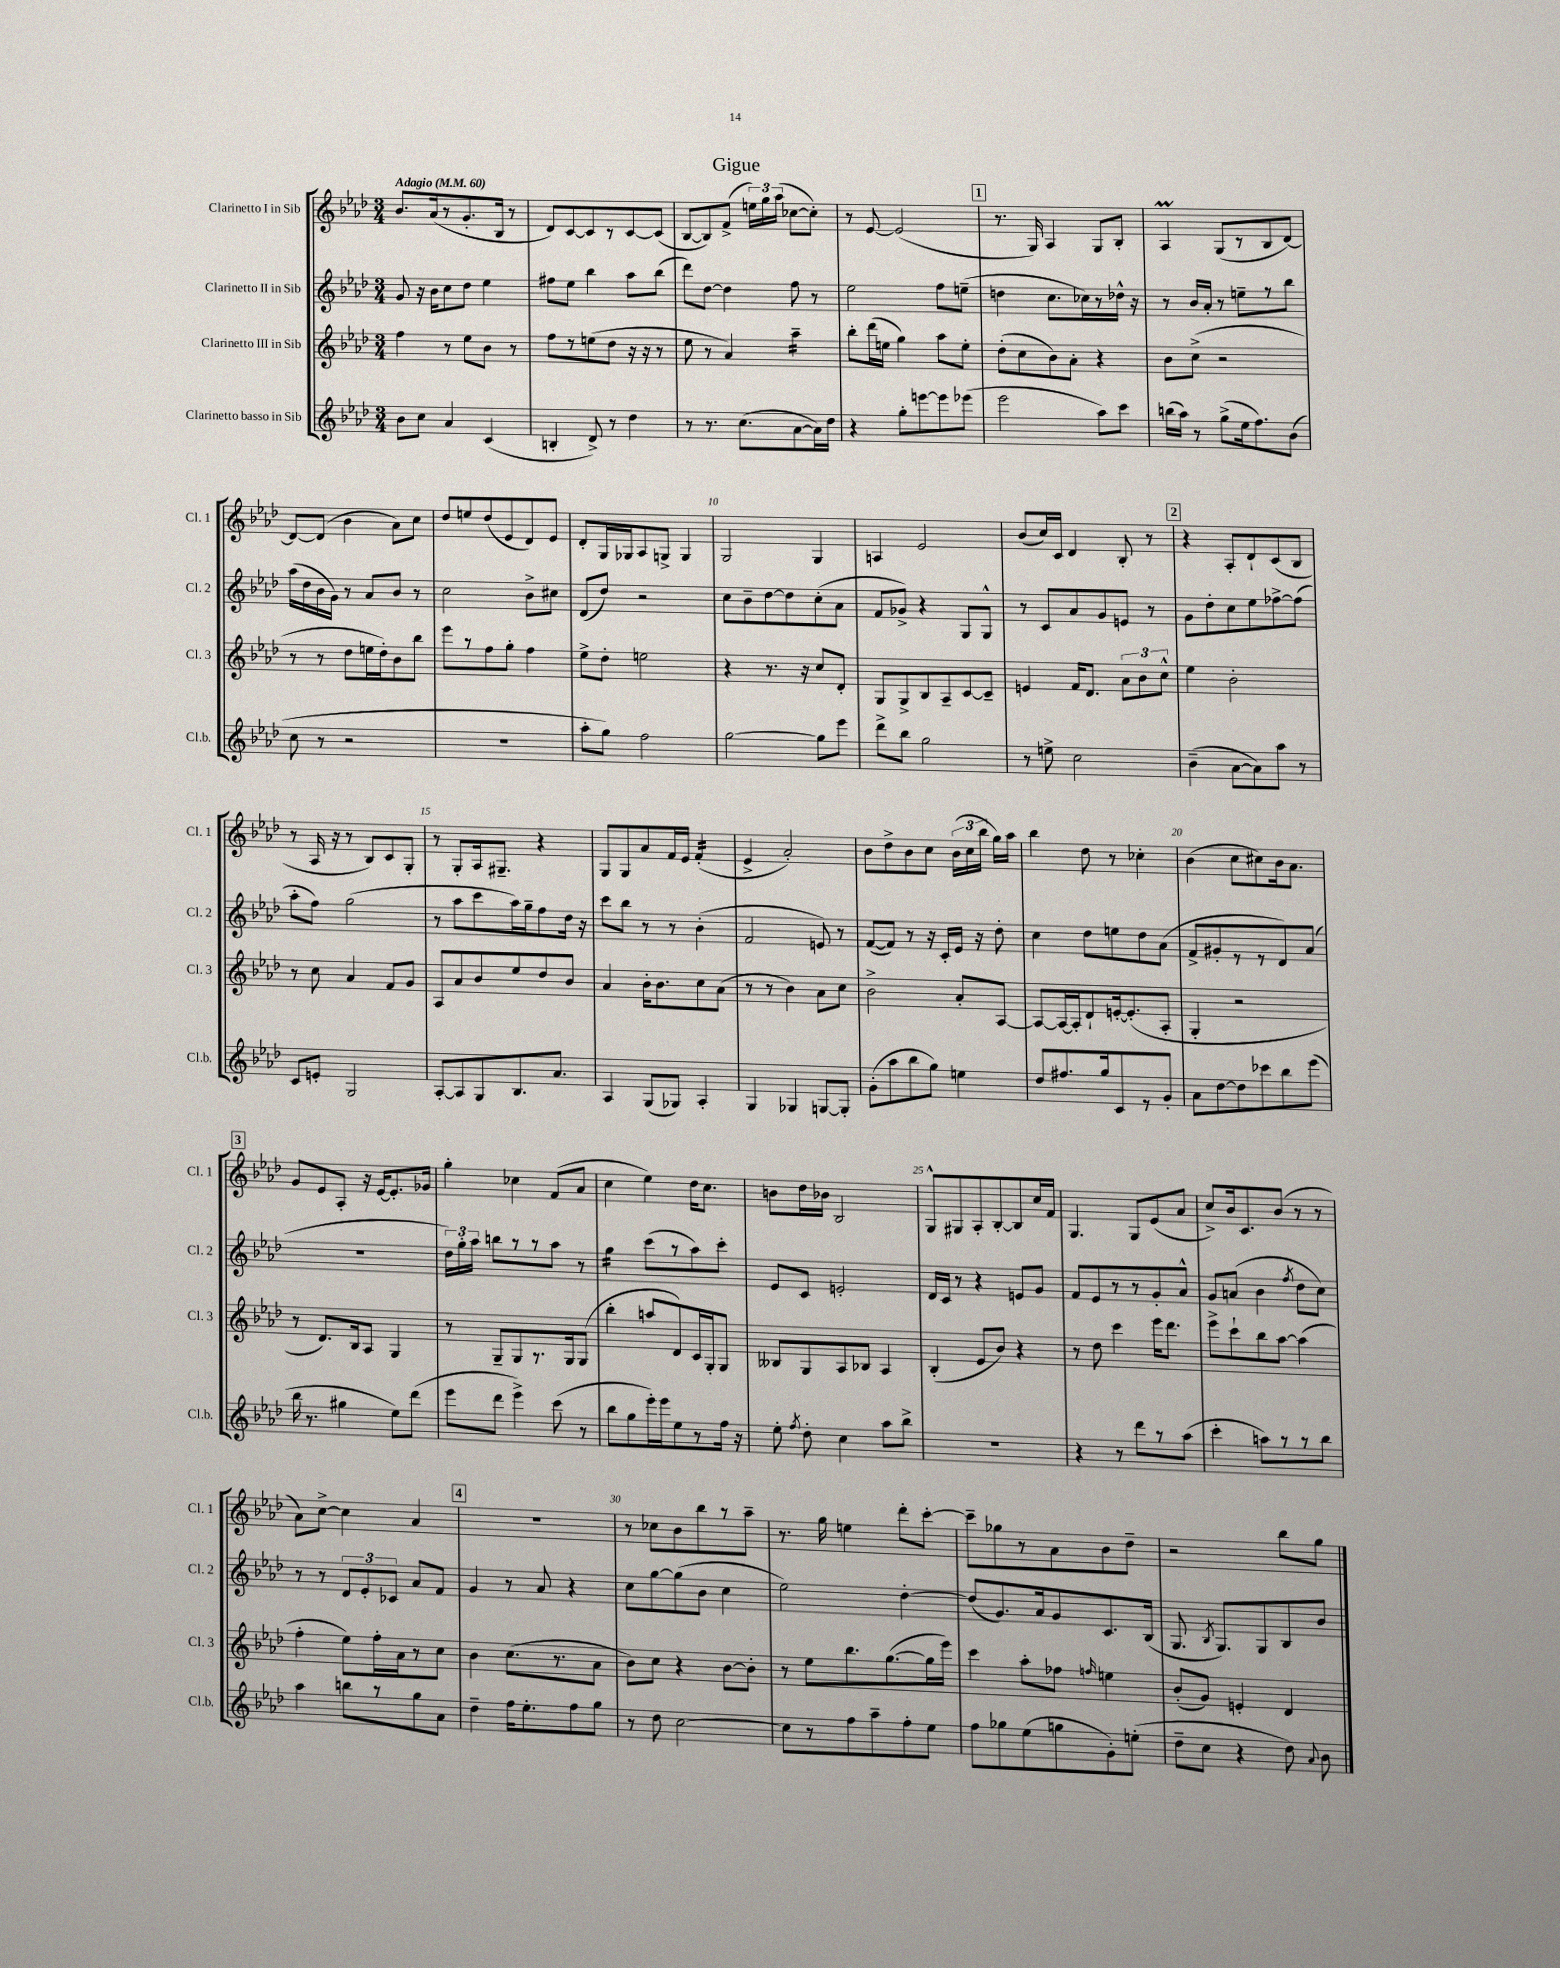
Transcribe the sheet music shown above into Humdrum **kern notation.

**kern	**kern	**kern	**kern
*staff4	*staff3	*staff2	*staff1
*clefG2	*clefG2	*clefG2	*clefG2
*k[b-e-a-d-]	*k[b-e-a-d-]	*k[b-e-a-d-]	*k[b-e-a-d-]
*M3/4	*M3/4	*M3/4	*M3/4
*MM60	*MM60	*MM60	*MM60
8b-	4ff	8g	8.b-
8cc	.	16r	.
.	.	16b-	(16a-
4a-	8r	8cc	8r
.	8ee-	8dd-	8.g'
(4c	8b-	4ee-	.
.	.	.	16B-
.	8r	.	8r
=	=	=	=
4B'	8ff	8ff#	8d-)
.	8r	8ee-	[8c
8d-^)	(8ee	4bb-	8c]
8r	8dd-	.	8r
4dd-	16r	8aa-	[8c
.	16r	.	.
.	8r	(8bb-	(8c]
=	=	=	=
8r	8ee-	8ddd-)	[8B-
8.r	8r	[8dd-	8B-])
.	4a-)	4dd-]	(8f^
(8.cc	.	.	.
.	.	.	24ee)
.	.	.	24gg
.	.	.	(24aa-
[8a-	4aa-~	8ff	[8cc-
16a-])	.	8r	8cc-'])
16dd-	.	.	.
=	=	=	=
4r	8bb-'	2ee-	8r
.	(16ddd-	.	[8e-
.	16ee	.	.
8gg'	4gg)	.	(2e-]
[8eee	.	.	.
8eee]	8aa-	8ff	.
(8eee-	8ee'	(8ee~	.
=	=	=	=
2eee-	(8dd-'	4dd	8.r
.	8cc	.	.
.	.	.	16G)
.	8b-)	8.cc	4A-
.	8a-'	.	.
.	.	16cc-)	.
8aa-)	4r	8r	8G
8ccc	.	16dd-^^	8B-'
.	.	16r	.
=	=	=	=
(16bb	8b-	8r	4A-
16aa-)	.	.	.
8r	(8cc^	16b-	.
.	.	16a-'	.
(8gg^	2r	8r	(8G
16ee-	.	8ee~	8r
8.ff)	.	.	.
.	.	8r	8B-
(8b-	.	8bb-	[8d-)
=	=	=	=
8cc	8r	(16aa-	8d-_
.	.	16dd-	.
8r	8r	16b-	(8d-]
.	.	16g)	.
2r	8dd-	8r	4b-
.	16ee	8a-	.
.	16dd-')	.	.
.	8b-	8b-	8a-)
.	8bb-	8r	8cc
=	=	=	=
2.r	8eee-	2cc	8dd-
.	8r	.	8ee
.	8ff	.	(8dd-
.	8gg'	.	8e-
.	4ff	8b-^	8d-)
.	.	8cc#	8e-
=	=	=	=
8aa-'	8ee-^	(8d-	8d-'
8gg)	8dd-'	8dd-)	16G
.	.	.	16G-
2ff	2ee	2r	8A-
.	.	.	8G^
.	.	.	4G
=	=	=	=
[2gg	4r	8cc	2G
.	.	8b-~	.
.	8.r	[8dd-	.
.	.	8dd-]	.
.	16r	.	.
8gg]	8cc	(8cc'	4G
8eee-	8d-'	8a-	.
=	=	=	=
8ddd-^	8G	8f	4A
8bb-	8G^	8g-^)	.
2gg	8B-	4r	2e-
.	8A-~	.	.
.	[8c	8G	.
.	8c~]	8G^^	.
=	=	=	=
8r	4e	8r	(8b-
8ee^	.	8c	16cc)
.	.	.	16c
2cc	16f	8a-	4d-
.	8.d-	.	.
.	.	8g	.
.	12a-	8e	8B-'
.	12b-	.	.
.	.	8r	8r
.	12cc^^	.	.
=	=	=	=
(4b-~	4ee-	8g	4r
.	.	8dd-'	.
[8a-	2b-'	8cc	8A-'
8a-])	.	8ee-	8d-`
8aa-	.	[8ff-^	(8c
8r	.	(8ff-]	8B-
=	=	=	=
8c	8r	8aa-'	8r
8e'	8cc	8ff)	16A-
.	.	.	16r
2G	4a-	(2gg	8r
.	.	.	8B-)
.	8f	.	8c
.	8g	.	8G'
=	=	=	=
[8A-'	8A-	8r	8r
8A-]	8a-	8aa-	8G'
8G	8b-	8ccc	16A-
.	.	.	8.G#~
8.B-	8ee-	16aa-)	.
.	.	16gg~	.
.	8dd-	8ff	4r
8.a-	.	.	.
.	8b-	16dd-	.
.	.	16r	.
=	=	=	=
4A-	4a-	8ccc	8G
.	.	8bb-	8G
(8G	16b-'	8r	8a-
.	8.b-	.	.
8G-)	.	8r	16f
.	.	.	16e-
4A-'	8cc	(4b-'	(4f'
.	(8a-	.	.
=	=	=	=
4G	8r	2f	4e-^
.	8r	.	.
4G-	4b-)	.	2a-')
[8G	8a-	8e)	.
8G']	8cc	8r	.
=	=	=	=
(8g'	2b-^	([8f	8b-
8aa-	.	8f])	8dd-^
8bb-	.	8r	8b-
8gg)	.	16r	8cc
.	.	16c'	.
4ee	8a-'	16e-	(24b-
.	.	.	24cc
.	.	16r	.
.	.	.	24bb-
.	[8A-	8dd-'	16gg)
.	.	.	16aa-
=	=	=	=
8dd-	8A-_	4cc	4bb-
8.ff#	16A-_	.	.
.	16A-']	.	.
.	8d-`	8dd-	8dd-
16gg	.	.	.
8c	[16e'	8ee	8r
.	(8.e']	.	.
8r	.	8dd-	4cc-'
8g'	8A-'	(8a-	.
=	=	=	=
8a-	4G'	8f^	(4b-
[8dd-	.	8g#'	.
8dd-]	2r	8r	8cc
8ccc-	.	8r	8cc#)
8bb-	.	8d-)	16b-
.	.	.	8.a-
(8eee-	.	(8a-	.
=	=	=	=
16bb-	8r	2.r	8g
8.r	.	.	.
.	8.d-)	.	8e-
4gg#	.	.	8A-'
.	16B-	.	.
.	8A-	.	16r
.	.	.	[16e-
8ee-)	4G	.	8.e-']
(8ddd-	.	.	.
.	.	.	16g-
=	=	=	=
8eee-	8r	24dd-)	4gg'
.	.	24gg'	.
.	.	24aa-	.
8ddd-	8G~	8bb	.
4eee-^)	8G	8r	4cc-
.	8.r	8r	.
(8ccc	.	8aa-	(8f
.	16G	.	.
8r	(8G	8r	8a-
=	=	=	=
8bb-	4bb-'	4gg	4cc
8gg	.	.	.
16eee-')	8aa	(8ccc	4ee-)
16eee-	.	.	.
8ee-	8d-)	8r	.
8r	16c	8aa-)	16dd-
.	16G'	.	8.cc
16ff	8G	8ccc'	.
16r	.	.	.
=	=	=	=
8ee-'	8B--	8e-	8b
8qff	.	.	.
8dd-'	8G	8c	16dd-
.	.	.	16b-
4cc	8A-	2e'	2B-
.	8B-	.	.
8aa-	4A-	.	.
8bb-^	.	.	.
=	=	=	=
2.r	(4B-'	16d-	8G^^
.	.	16c	.
.	.	8r	8G#
.	8e-	4r	8A-'
.	8b-)	.	[8B-'
.	4r	8e	8B-]
.	.	8g	16cc
.	.	.	16f
=	=	=	=
4r	8r	8f	4.G
.	8dd-	8e-	.
8r	4ccc	8r	.
8ddd-	.	8r	8G
8r	16eee-	8g'	(8e-
.	8.ddd-	.	.
(8aa-	.	8a-^^	8a-
=	=	=	=
4ccc'	8eee-^	8g	8cc^)
.	8ccc`	(8a	16b-
.	.	.	8.c
8aa)	8bb-	4b-	.
8r	[8aa-	.	(8b-
.	.	8qff	.
8r	(4aa-]	8dd-	8r
8bb-	.	8cc)	8r
=	=	=	=
4aa-	4ff'	8r	8a-)
.	.	8r	[8cc^
8bb	8ee-)	12d-	4cc]
.	.	12e-'	.
8r	16ff'	.	.
.	.	12c-	.
.	16a-	.	.
8gg	8r	8a-	4a-
8a-	8cc	8f	.
=	=	=	=
4dd-~	4b-	4g	2.r
16ff	(8.cc	8r	.
8.ee-'	.	.	.
.	.	8a-	.
.	8.r	.	.
8ff	.	4r	.
8gg	8a-	.	.
=	=	=	=
8r	8b-)	8cc	8r
8dd-	8cc	[8gg	8cc-
[2cc	4r	(8gg]	8b-
.	.	8b-	8bb-
.	[8b-	4cc	8r
.	8b-']	.	8aa-~
=	=	=	=
8cc]	8r	2ee-)	8.r
8r	8ee-	.	.
.	.	.	16gg
8ff	8.bb-	.	4ee
8aa-~	.	.	.
.	([8.gg	.	.
8ff'	.	[4dd-'	8ddd-'
8ee-	16gg]	.	[8ccc'
.	16eee-)	.	.
=	=	=	=
8ff	4ccc	(8dd-]	8ccc~]
8gg-	.	8.g)	8gg-
(8ee-	8aa-'	.	8r
.	.	16a-	.
8gg	8ff-	8g	8a-
.	16qqff	.	.
8g')	4ee	8.c	8b-
(8ee'	.	.	8dd-~
.	.	(16B-	.
=	=	=	=
8dd-~	(8b-'	8.G	2r
8cc	8g)	.	.
.	.	8qB-	.
.	.	8.G)	.
4r	4e'	.	.
.	.	8G	.
8dd-)	4d-	8B-	8bb-
8qqa-	.	.	.
8b-	.	8b-	8gg
==	==	==	==
*-	*-	*-	*-
